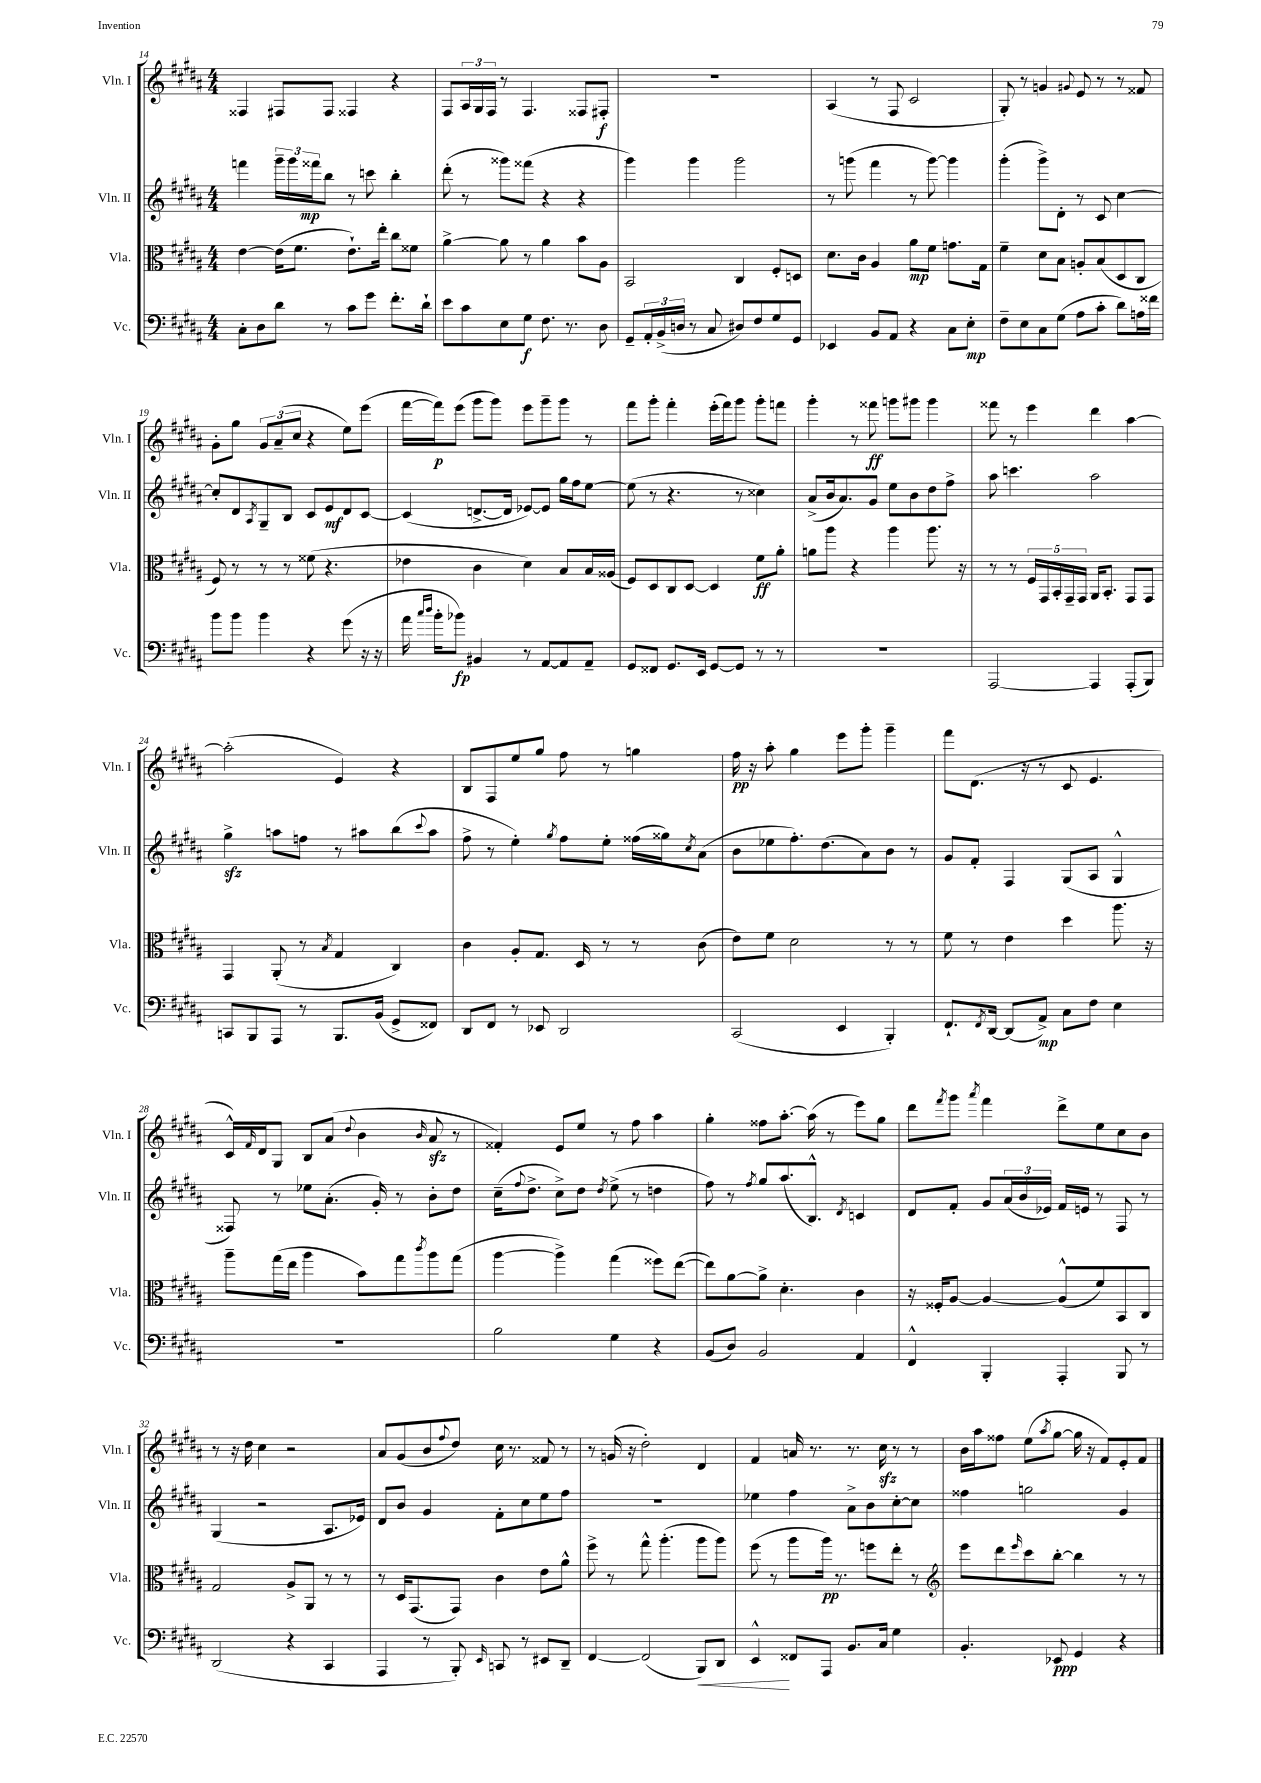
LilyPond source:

<<
\new StaffGroup <<
\new Staff = "s0" \with { instrumentName = "Vln. I" shortInstrumentName = "Vln. I" } {
    \clef treble \key b \major \numericTimeSignature \time 4/4
    fisis4 fis8 fis8 fisis4 r4 |
    fis8 \tuplet 3/2 { ais16 gis16 fis16 } r8 fis4. fisis8 fis8-.\f |
    R1 |
    ais4( r8 fis8 cis'2 |
    gis8-.) r8 g'4 \appoggiatura { gis'8 } e'8 r8 r8 fisis'8 |
    gis'8-. gis''8 \tuplet 3/2 { gis'8 ais'8--( cis''8 } r4 e''8) e'''8( |
    fis'''16~ fis'''16\p) e'''8( gis'''8 gis'''8) e'''8 gis'''8-- gis'''8 r8 |
    fis'''8 gis'''8-. fis'''4-. e'''16-.( fis'''16) gis'''8 gis'''8-. f'''8 |
    gis'''4-. r8 fisis'''8\ff g'''8 gis'''8 gis'''4 |
    fisis'''8 r8 e'''4 dis'''4 ais''4~ |
    ais''2-.( e'4) r4 |
    b8 fis8 e''8 gis''8 fis''8 r8 g''4 |
    fis''16\pp r16 ais''8-. gis''4 e'''8 gis'''8-. gis'''4-- |
    fis'''8 dis'8.( r16 r8 cis'8 e'4. |
    cis'16-^) \grace { fis'16 } dis'16 gis8 b8 ais'8( \appoggiatura { dis''8 } b'4 \grace { b'16 } ais'8\sfz r8 |
    fisis'4-.) e'8 e''8 r8 fis''8 ais''4 |
    gis''4-. fisis''8 ais''8.~-. ais''16( r8 e'''8) gis''8 |
    dis'''8 \acciaccatura { fis'''8 } gis'''8 \acciaccatura { ais'''8 } fis'''4 dis'''8-> e''8 cis''8 b'8 |
    r8 r16 dis''16 cis''4 r2 |
    ais'8 gis'8( b'8 \appoggiatura { fis''8 } dis''8) cis''16 r8. fisis'8 r8 |
    r8 g'16( r16 dis''2-.) dis'4 |
    fis'4 a'16 r8. r8. cis''16\sfz r8 r8 |
    b'16 ais''16 fisis''8 e''8( \acciaccatura { ais''8 } gis''8~ gis''16 r16 fis'8) e'8-. fis'8 \bar "|." |
}
\new Staff = "s1" \with { instrumentName = "Vln. II" shortInstrumentName = "Vln. II" } {
    \clef treble \key b \major \numericTimeSignature \time 4/4
    f'''4 \tuplet 3/2 { gis'''16-- gis'''16 fisis'''16\mp } b''8 r8 c'''8 b''4-. |
    dis'''8-.( r8 gisis'''8) fisis'''8( r4 r4 |
    gis'''4) gis'''4 gis'''2 |
    r8 g'''8( fis'''4 r8 g'''8~) g'''4 |
    gis'''4-.( gis'''8->) dis'8-. r8 cis'8 cis''4~ |
    cis''8-. dis'8 \acciaccatura { ais8 } gis8-- b8 cis'8 e'8\mf dis'8 cis'8~ |
    cis'4( d'8.~-> d'16 ees'8~) ees'8 gis''16 fis''16 e''8~ |
    e''8( r8 r4. r8 cisis''4) |
    ais'8->( b'16 ais'8.) gis'8 e''8 b'8 dis''8 fis''8-> |
    ais''8 c'''4. ais''2 |
    gis''4->\sfz a''8 f''8 r8 ais''8 b''8( \appoggiatura { cis'''8 } ais''8 |
    fis''8-> r8 e''4-.) \acciaccatura { gis''8 } fis''8 e''8-. fisis''16( gisis''16) \acciaccatura { cis''8 } ais'8( |
    b'8 ees''8 fis''8.-.) dis''8.( ais'8) b'8 r8 |
    gis'8 fis'8-. fis4 gis8( ais8 gis4-^ |
    fisis8) r8 ees''8 ais'8.-.( gis'16-.) r8 b'8-. dis''8 |
    cis''16--( \appoggiatura { fis''8 } dis''8.-> cis''8->) dis''8 \acciaccatura { dis''8 } e''8->( r8 d''4 |
    fis''8) r8 \acciaccatura { fis''8 } gis''8 ais''8.( b8.-^) \acciaccatura { dis'8 } c'4 |
    dis'8 fis'8-. gis'8 \tuplet 3/2 { ais'16( b'16 ees'16) } fis'16 e'16 r8 fis8 r8 |
    gis4( r2 ais8. ees'16) |
    dis'8 b'8 gis'4 fis'8-. cis''8 e''8 fis''8 |
    R1 |
    ees''4 fis''4 ais'8-> b'8 cis''8~-. cis''8 |
    fisis''4 g''2 gis'4 \bar "|." |
}
\new Staff = "s2" \with { instrumentName = "Vla." shortInstrumentName = "Vla." } {
    \clef alto \key b \major \numericTimeSignature \time 4/4
    e'4~ e'16( fis'8. e'8.-!) e''16-. cis''8 fisis'8 |
    ais'4~-> ais'8 r8 ais'4 b'8 ais8 |
    b,2 cis4 fis8-. d8 |
    dis'8. cis'16 ais4 ais'8\mp fis'8 g'8. gis16 |
    fis'4-- dis'8 b8 a8-. b8( dis8 cis8 |
    fis8) r8 r8 r8 fisis'8( r4. |
    ees'4 cis'4 dis'4) b8 b16 aisis16( |
    fis8) dis8 cis8 dis8~ dis4 fis'8\ff ais'8-. |
    a'8 ais''8 r4 ais''4 ais''8. r16 |
    r8 r8 \tuplet 5/4 { fis16 gis,16 b,16-. gis,16-- gis,16 } ais,16 b,8.-. gis,8 gis,8 |
    gis,4 ais,8-.( r8 \acciaccatura { b8 } gis4 cis4) |
    cis'4 ais8-. gis8. dis16 r8 r8 cis'8( |
    e'8) fis'8 dis'2 r8 r8 |
    fis'8 r8 e'4 dis''4 ais''8. r16 |
    ais''8-- gis''16( e''16 ais''4 b'8) gis''8 \acciaccatura { cis'''8 } ais''8 gis''8( |
    ais''4~ ais''4->) gis''4( fisis''8) e''8~( |
    e''8) ais'8~ ais'8-> dis'4.-. cis'4 |
    r16 fisis16-. ais8~ ais4~ ais8-^( fis'8) b,8 cis8 |
    gis2 ais8-> ais,8 r8 r8 |
    r8 dis16 gis,8.( gis,8) cis'4 e'8 ais'8-^ |
    fis''8-> r8 gis''8-^ ais''4.-.( ais''8 ais''8) |
    fis''8( r8 ais''8 ais''16\pp) r8. f''8 e''8-. r8 |
    \clef treble e'''8 dis'''8 \grace { e'''16 } cis'''8 b''8~-. b''4 r8 r8 \bar "|." |
}
\new Staff = "s3" \with { instrumentName = "Vc." shortInstrumentName = "Vc." } {
    \clef bass \key b \major \numericTimeSignature \time 4/4
    cis8-. dis8 dis'8 r8 cis'8 gis'8 fis'8.-. dis'16-! |
    e'8 cis'8 e8 gis8\f fis8. r8. dis8 |
    gis,8-- \tuplet 3/2 { ais,16-. b,16->( d16 } r8 cis8 dis8) fis8 gis8 gis,8 |
    ees,4 b,8 ais,8 r4 cis8 e8-.\mp |
    fis8-- e8 cis8 gis8( ais8 cis'8-. dis'8) a16 fisis'16 |
    b'8 b'8 b'4 r4 gis'8( r16 r16 |
    ais'16 \grace { cis''16 dis''16 } b'16-. bes'8\fp) bis,4 r8 ais,8~ ais,8 ais,8-- |
    gis,8 fisis,8 gis,8. e,16 gis,8~ gis,8 r8 r8 |
    R1 |
    ais,,2~ ais,,4 ais,,8-.( b,,8) |
    c,8 b,,8 ais,,8 r8 b,,8. b,16( gis,8-> fisis,8) |
    dis,8 fis,8 r8 ees,8 dis,2 |
    cis,2( e,4 b,,4-.) |
    fis,8.-! \acciaccatura { fis,8 } dis,16~ dis,8( ais,8->\mp) cis8 fis8 e4 |
    R1 |
    b2 gis4 r4 |
    b,8( dis8) b,2 ais,4 |
    fis,4-^ b,,4-. ais,,4-. b,,8 r8 |
    dis,2( r4 cis,4 |
    ais,,4 r8 b,,8-.) \grace { e,16 } c,8 r8 eis,8 dis,8-- |
    fis,4~ fis,2( b,,8\<) dis,8 |
    e,4-^\! fisis,8 ais,,8 b,8. cis16 gis4 |
    b,4.-. ees,8\ppp gis,4 r4 \bar "|." |
}
>>
>>
\layout { \context { \Score currentBarNumber = #14 } }
